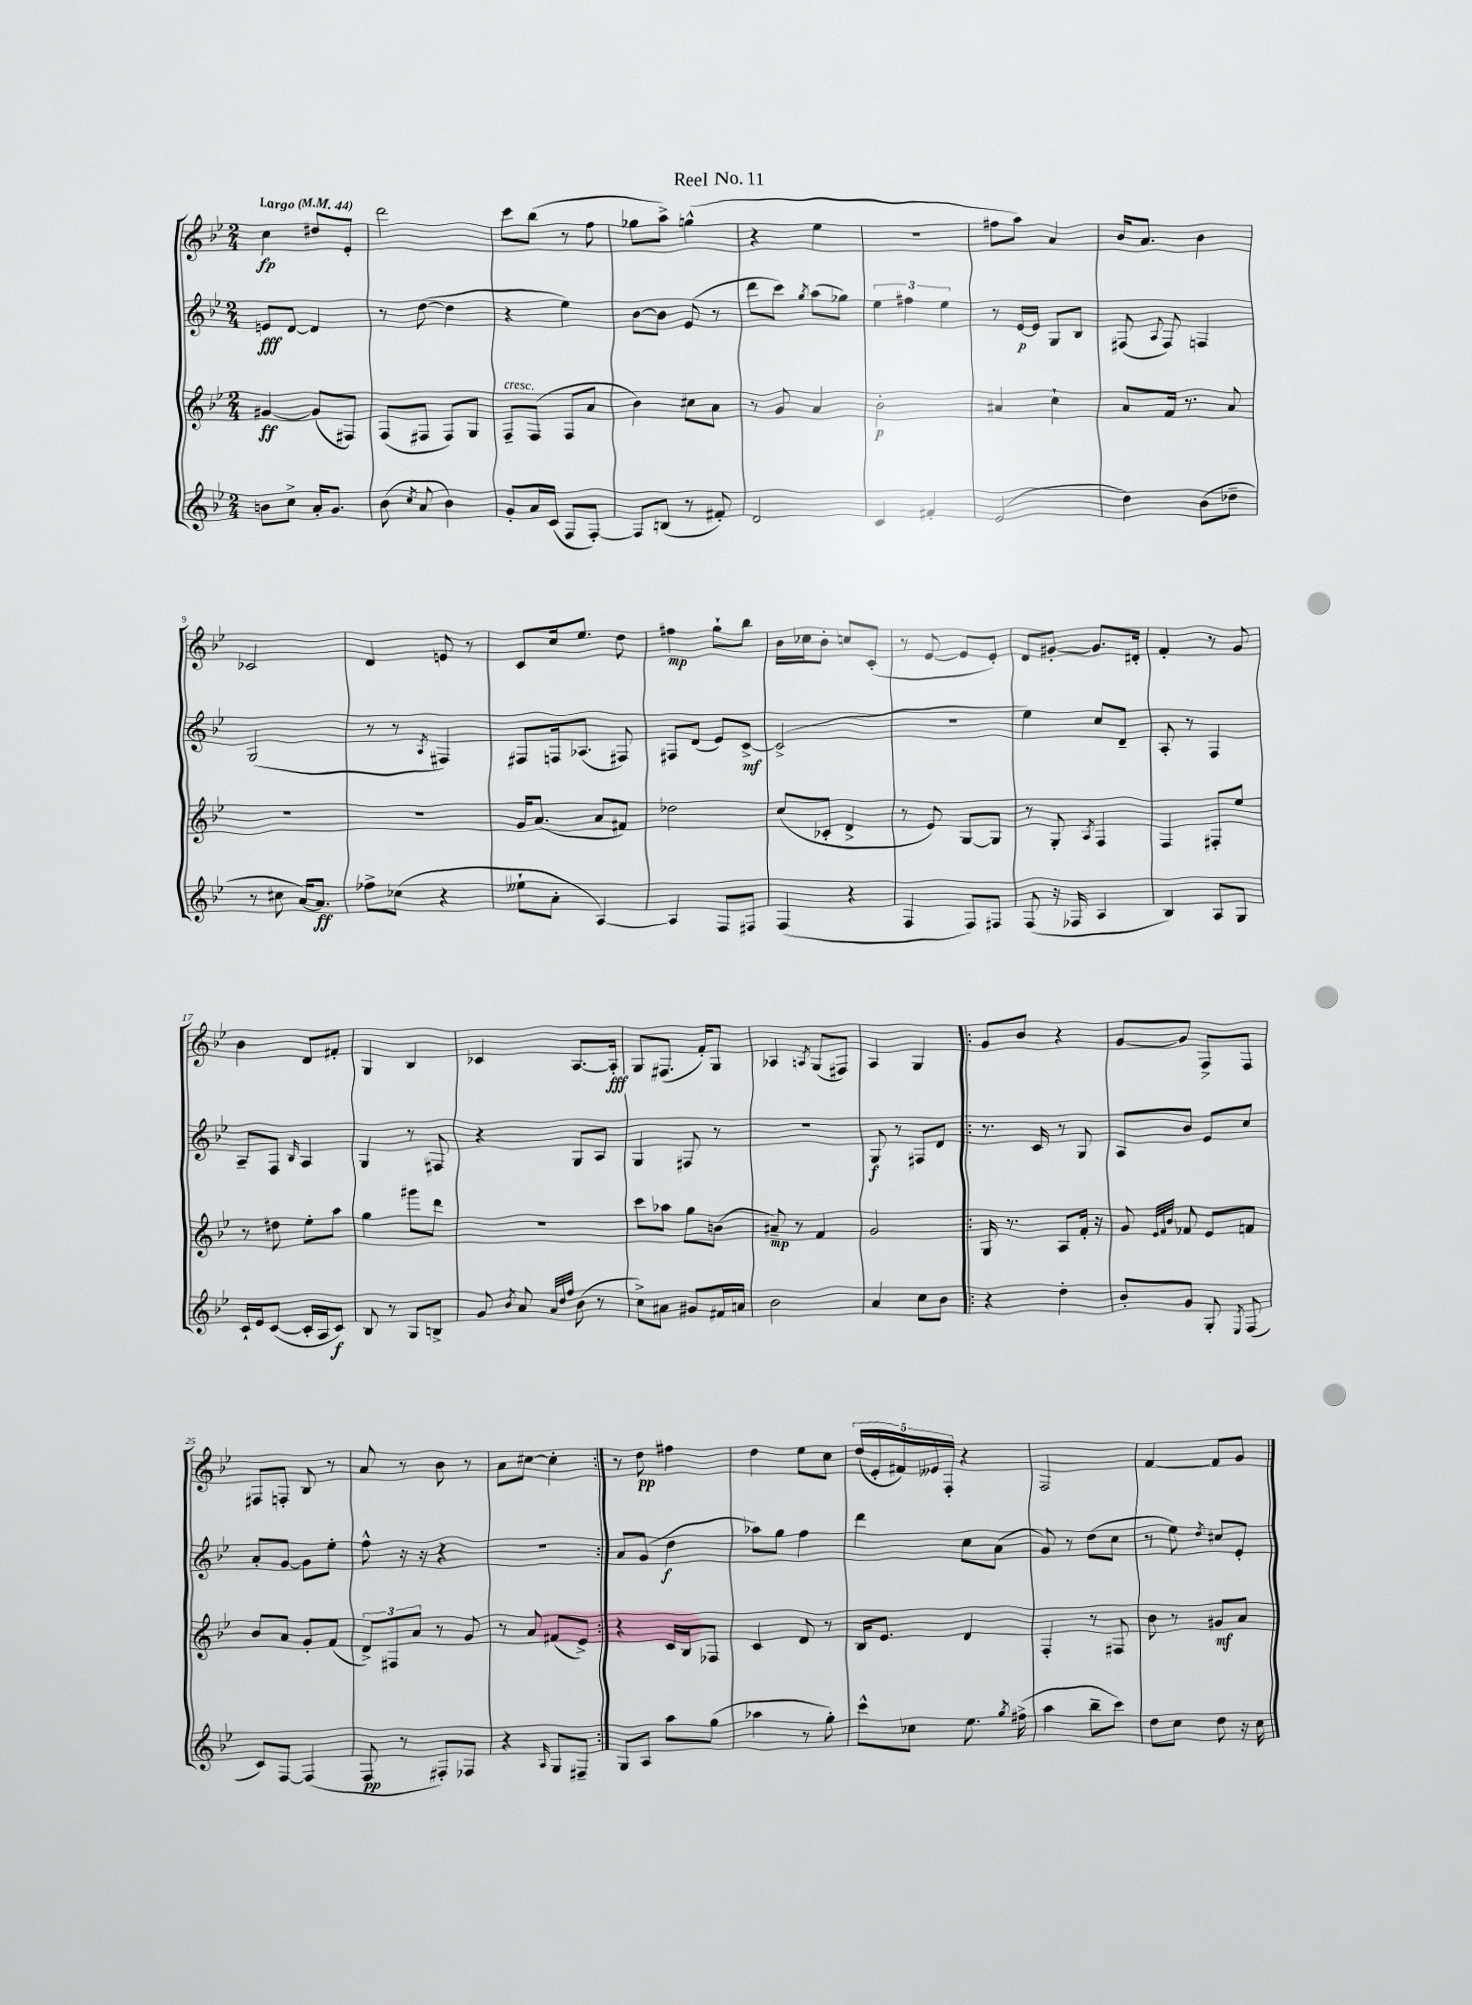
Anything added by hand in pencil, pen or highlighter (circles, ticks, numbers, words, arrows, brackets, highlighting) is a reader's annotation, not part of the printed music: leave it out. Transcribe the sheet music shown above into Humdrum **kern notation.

**kern	**kern	**kern	**kern
*staff4	*staff3	*staff2	*staff1
*clefG2	*clefG2	*clefG2	*clefG2
*k[b-e-]	*k[b-e-]	*k[b-e-]	*k[b-e-]
*M2/4	*M2/4	*M2/4	*M2/4
*MM44	*MM44	*MM44	*MM44
8b	[4g#	8e	4cc
8cc^	.	[8d	.
16a'	(8g#]	4d]	8dd#
8.g	.	.	.
.	8F#)	.	8e-'
=	=	=	=
(8b-	(8F	8r	2ddd
8qcc	.	.	.
8a	8F#	([8dd	.
4b-)	8F#)	4dd]	.
.	8G	.	.
=	=	=	=
8g'	8F~	4r	8ccc
16a	(8F	.	(8bb-
(16c	.	.	.
8F	8F	4ee-)	8r
[8F')	8a	.	8ff
=	=	=	=
8F]	4b-)	[8b-	8gg-
(8B	.	8b-]	8aa^)
8r	8cc#	(8e-	(4gg^^
8f#')	8a	8r	.
=	=	=	=
2d	8r	8ddd	4r
.	8g	8ccc)	.
.	.	8qgg	.
.	4a	(8aa	4ee-
.	.	8gg-)	.
=	=	=	=
4c	2b-'	6ee-	2r
.	.	6ff#	.
4f#'	.	.	.
.	.	6ee-	.
=	=	=	=
(2e-	4a#	8r	8ff#
.	.	[16e-	8aa)
.	.	16e-]	.
.	4cc`	8G	4a
.	.	8B-	.
=	=	=	=
4dd)	8a	(8F#	16b-
.	.	.	8.a
.	.	8qqA	.
.	16f	8F#)	.
.	8.r	.	.
(8b-	.	4F	4b-
8dd-~	8a	.	.
=	=	=	=
8r	2r	(2G	2c-
8cc#	.	.	.
[16a)	.	.	.
8.a]	.	.	.
=	=	=	=
8ff-^	2r	8r	4d
(8cc-	.	8r	.
.	.	8qA	.
4r	.	4F#)	8e
.	.	.	8r
=	=	=	=
8ee--`	16g	8F#	8c
.	(8.a	.	.
8a'	.	16F	16cc
.	.	(8.A-	8.ee-
[4A)	8a	.	.
.	8f#)	8F#)	8dd
=	=	=	=
4A]	2dd-	8F#	4ff#
.	.	(8d	.
8F	.	8e-)	8gg`
8F#	.	[8c^	8bb-
=	=	=	=
(4F	(8cc	(2c^]	16b-
.	.	.	16cc-
.	8c-'	.	8b-'
4r	4d^	.	8cc
.	.	.	(8c'
=	=	=	=
4F	8r	2r	8r
.	8e-)	.	[8e-
8F)	[8G	.	8e-]
8F#	8G]	.	8e-')
=	=	=	=
(8F	8r	4ee-)	8d
16r	8G'	.	[8g#'
16F-	.	.	.
.	8qA	.	.
4A	4F	8cc	8.g#]
.	.	8d~	.
.	.	.	16d#'
=	=	=	=
4B-)	4F	8A'	4f'
.	.	8r	.
8A	8F#'	4F	8r
8G	8ee-	.	8g
=	=	=	=
16c`	8r	8A~	4b-
16e-	.	.	.
([8c	8dd#	8F	.
.	.	16qqB-	.
16c']	8ee-'	4A	8d
16A	.	.	.
8c)	8aa	.	8f#'
=	=	=	=
8B-	4gg	4G	4G
8r	.	.	.
8G	8ggg#	8r	4B-
8B^	8ddd	8F#	.
=	=	=	=
8g	2r	4r	4c-
8qb-	.	.	.
8a	.	.	.
32qqa	.	.	.
32qqdd	.	.	.
32qqff	.	.	.
(8b-	.	8G	[8.A
8r	.	8A	.
.	.	.	16A']
=	=	=	=
8cc^)	8ccc	4G	8G
8a#	8aa-	.	(8.F#
8g#	8gg	8F#	.
.	.	.	16f')
16f#	(8b	8r	8G
16a	.	.	.
=	=	=	=
2b-	8a#~)	2r	4A-
.	8r	.	.
.	.	.	8qA
.	4f	.	(8G
.	.	.	8F#)
=	=	=	=
4a	2g	8G	4A
.	.	8r	.
8cc	.	8F#	4G
8b-	.	8d	.
=!|:	=!|:	=!|:	=!|:
4r	16G	8.r	8g
.	8.r	.	.
.	.	.	8b-
.	.	16c	.
4dd'	8A	8r	4r
.	16f'	8G	.
.	16r	.	.
=	=	=	=
8b-'	8g	8A	[8g
.	32qqe-	.	.
.	32qqf	.	.
.	32qqb-	.	.
8g	8f-	8b-	8g]
8G'	8e-	8e-	8F^
8qE-	.	.	.
(8F	8f	8cc	8F
=	=	=	=
8c)	8b-	8a'	8F#
[8F	8a	[8g	8F'
(4F]	8g'	8g]	8B-
.	(8f	8ee-'	8r
=	=	=	=
8F	12d^)	8ff^^	8a
.	12F#	.	.
8r	.	16r	8r
.	12a	.	.
.	.	16r	.
8F#')	8r	4r	8b-
8F-	8g	.	8r
=	=	=	=
4r	8r	2r	8a
.	8a	.	[8cc#
16qqA	.	.	.
8G	(8f#	.	4cc#']
8F#~	8e-^)	.	.
=:|!	=:|!	=:|!	=:|!
8G	4r	8a	8r
8A	.	(8g	8dd
8aa	16c	4dd	4ff#
.	16B-	.	.
(8gg	8F-	.	.
=	=	=	=
4aa-	4c	8aa-)	4dd
.	.	8gg	.
8r	8d	4ff	8ee-
8gg')	8r	.	8cc
=	=	=	=
8ccc^^	16B-	4ddd	(20dd
.	.	.	20e-'
.	8.e-	.	.
.	.	.	20f#)
8cc-	.	.	.
.	.	.	20e--
.	.	.	20F'
8.ee-	4d	8cc	4r
.	.	(8a	.
8qgg	.	.	.
(16ff#^	.	.	.
=	=	=	=
4aa	4F'	8g)	2F
.	.	8r	.
8bb-~	8r	(8dd	.
8ccc)	8F#	8cc	.
=	=	=	=
8dd	8b-	8r	[4f
8cc	8r	8ee-)	.
.	.	8qdd	.
8dd	8g#	8cc#	8f]
16r	8a	8e-'	8g
16cc	.	.	.
==	==	==	==
*-	*-	*-	*-
